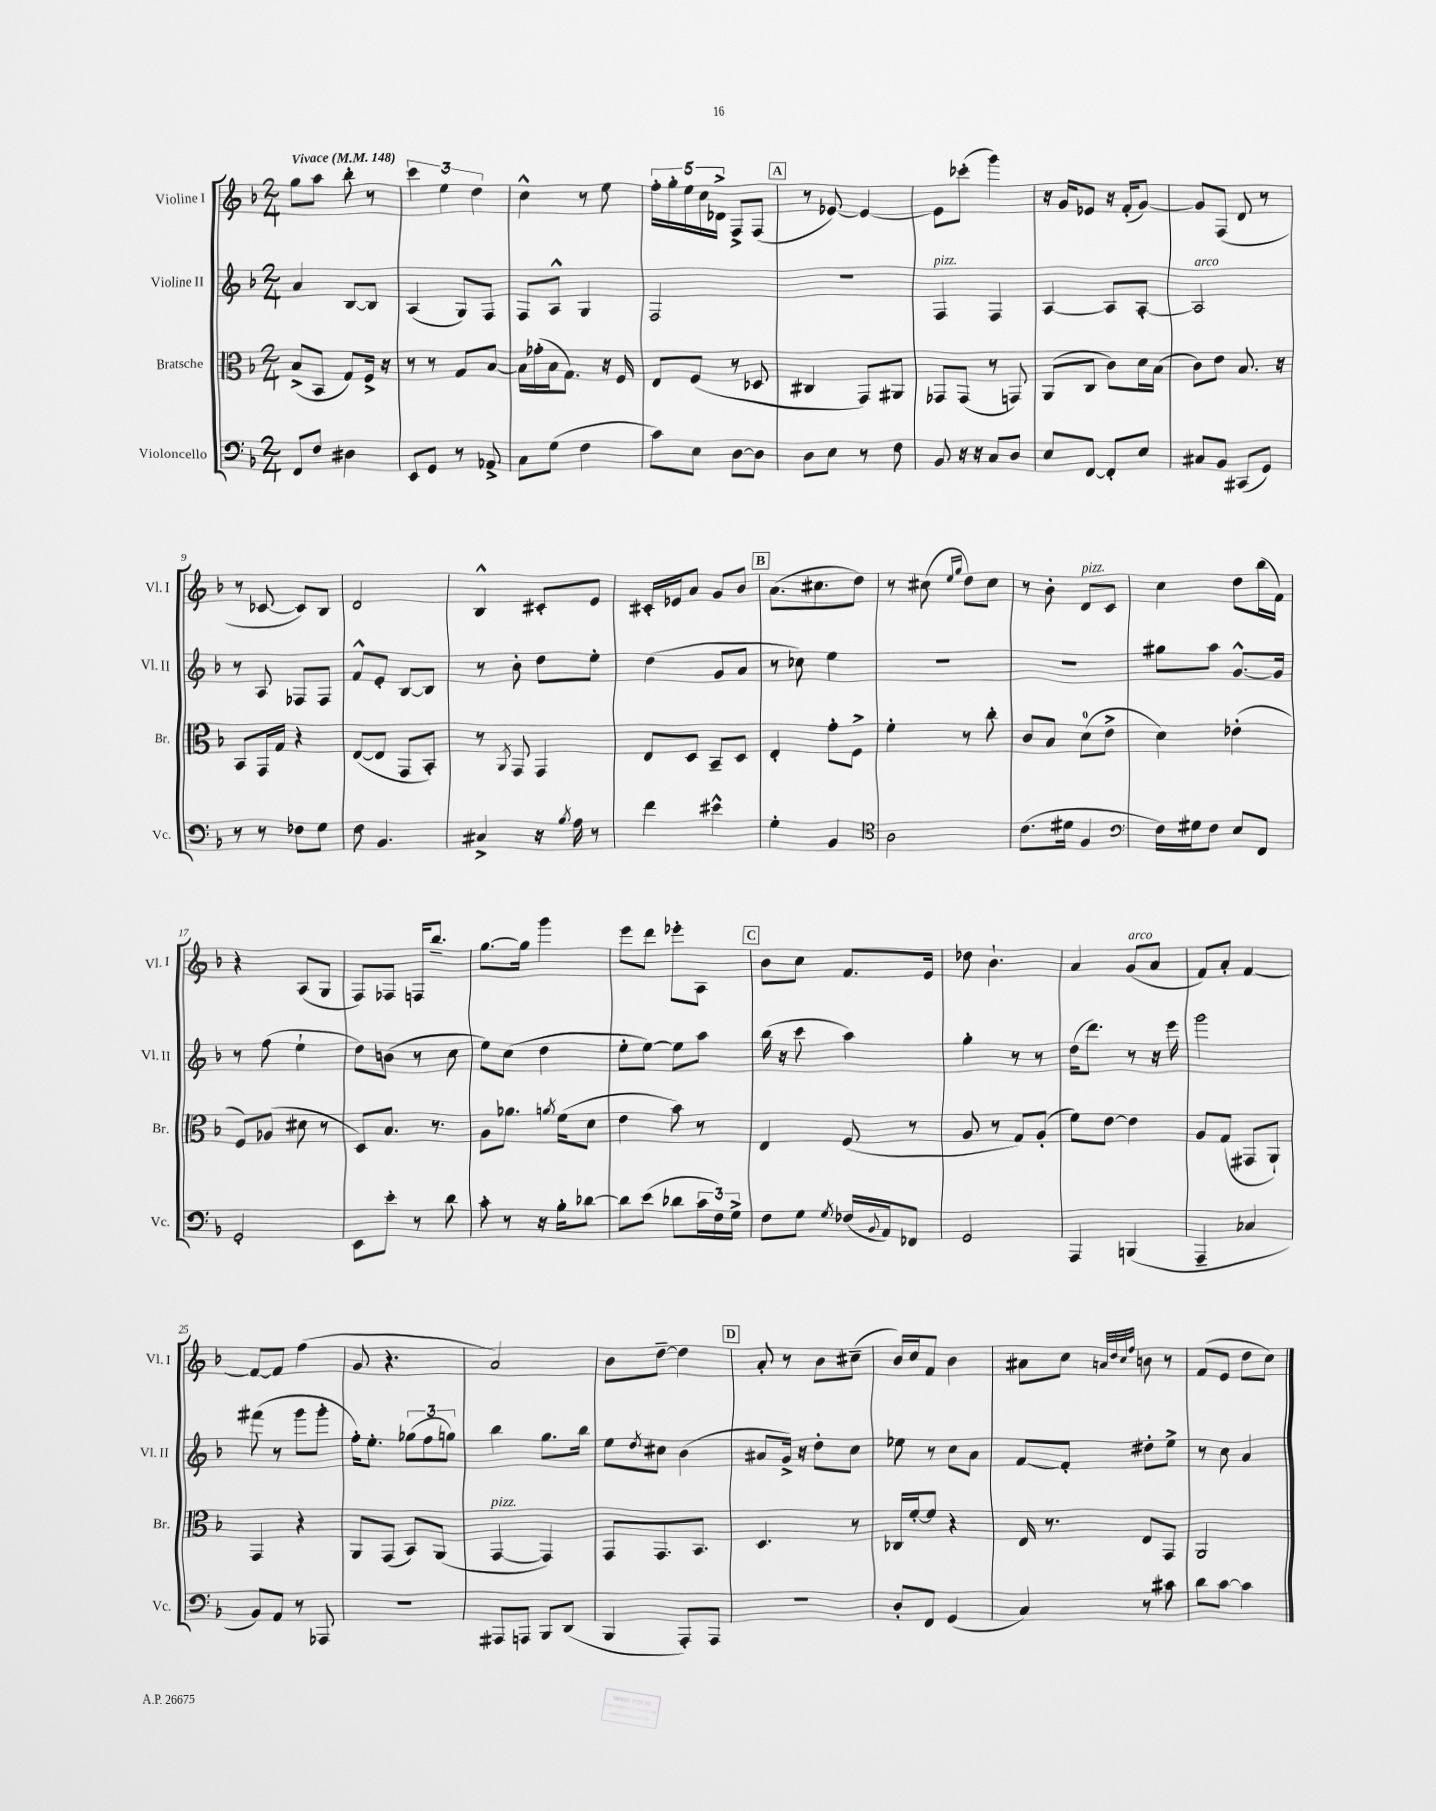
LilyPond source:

<<
\new StaffGroup <<
\new Staff = "s0" \with { instrumentName = "Violine I" shortInstrumentName = "Vl. I" } {
    \clef treble \key f \major \numericTimeSignature \time 2/4 \tempo "Vivace" 4 = 148
    g''8 a''8 bes''8-. r8 |
    \tuplet 3/2 { c'''4 e''4 d''4 } |
    c''4-^ r8 e''8 |
    \tuplet 5/4 { f''16-. g''16-. e''16 c''16 des'16-> } f8-> f8( |
    \mark \markup { \box "A" } r8 ees'8~) ees'4~ |
    ees'8 ces'''8-.( g'''4) |
    r16 g'16 ees'8 r16 f'16-.( g'8~) |
    g'8 f8( d'8 r8 |
    r8 ces'8~ ces'8) bes8 |
    d'2 |
    bes4-^ cis'8-. e'8 |
    cis'16-. ees'16 a'8 g'8 bes'8 |
    \mark \markup { \box "B" } a'8.( cis''8. d''8) |
    r8 cis''8( \grace { e''16 g''16 } d''8) cis''8 |
    r8 bes'8-. d'8^\markup { \italic "pizz." } c'8 |
    c''4 d''8 bes''16( f'16) |
    r4 a8( g8 |
    f8) fes8 f16 bes''8.-- |
    g''8.~ g''16 g'''4 |
    e'''8 d'''8 ees'''8-. a8 |
    \mark \markup { \box "C" } bes'8 c''8 f'8. e'16 |
    des''8 bes'4.-! |
    a'4 g'8^\markup { \italic "arco" }( a'8 |
    f'8) a'8-. f'4~ |
    f'8~ f'8 f''4( |
    g'8 r4. |
    a'2) |
    bes'8 d''8~-- d''4 |
    \mark \markup { \box "D" } a'8-. r8 bes'8 cis''8--( |
    bes'16) c''16 f'8 bes'4 |
    ais'8 c''8 \grace { a'32 d''32 c''32 f''32 } b'8 r8 |
    f'8( e'8 d''8 c''8) \bar "|." |
}
\new Staff = "s1" \with { instrumentName = "Violine II" shortInstrumentName = "Vl. II" } {
    \clef treble \key f \major \numericTimeSignature \time 2/4
    a'4 bes8~ bes8 |
    a4( g8) f8 |
    f8 a8-^ g4 |
    f2 |
    \mark \markup { \box "A" } r2 |
    f4^\markup { \italic "pizz." } f4 |
    a4~ a8 a8~-. |
    a2^\markup { \italic "arco" } |
    r8 a8 fes8 fes8 |
    f'8-^ e'8-. bes8~ bes8 |
    r8 bes'8-. d''8 e''8-. |
    d''4( g'8 a'8 |
    \mark \markup { \box "B" } r8 ces''8) e''4 |
    R2 |
    R2 |
    gis''8 a''8 g'8.~-^ g'16 |
    r8 f''8( e''4-! |
    d''8) b'8( r8 c''8 |
    e''8) c''8( d''4 |
    e''8-. e''8~) e''8 a''8 |
    \mark \markup { \box "C" } bes''16( r16 c'''8 a''4) |
    g''4-. r8 r8 |
    d''16( d'''8.) r8 r16 e'''16 |
    g'''2 |
    fis'''8( r8 g'''8 g'''8-. |
    f''16-.) e''8.-. \tuplet 3/2 { ges''8( f''8 g''8) } |
    bes''4 g''8. bes''16 |
    e''8 \acciaccatura { d''8 } cis''8 bes'4( |
    \mark \markup { \box "D" } ais'8 g'16->) r16 d''8-. c''8 |
    ees''8 r8 c''8 a'8 |
    f'8~ f'8-. dis''8-. e''8-> |
    r8 c''8 a'4 \bar "|." |
}
\new Staff = "s2" \with { instrumentName = "Bratsche" shortInstrumentName = "Br." } {
    \clef alto \key f \major \numericTimeSignature \time 2/4
    bes8->( bes,8 g8) f16-> r16 |
    r8 r8 g8 bes8~ |
    bes16 ges'16-.( bes16 g8.) r16 f16 |
    e8 f8( r8 des8 |
    \mark \markup { \box "A" } cis4 g,8) ais,8 |
    ges,8 ges,8( r8 g,8) |
    a,8( c8 c'8) d'16 bes16( |
    c'8) e'8 bes8. r16 |
    bes,8 g,16 g16 r4 |
    e8~( e8 g,8 bes,8-.) |
    r8 \acciaccatura { a,8 } g,8 g,4 |
    e8 d8 bes,8-- d8 |
    \mark \markup { \box "B" } e4-. g'8-. f8-> |
    f'4-. r8 c''8-. |
    c'8 bes8 d'8-0( e'8-> |
    d'4) ees'4-.( |
    f8) aes8( dis'8 r8 |
    d8) bes8. r8. |
    a8 aes'8. \acciaccatura { a'8 } f'16( d'8 |
    e'4 bes'8) r8 |
    \mark \markup { \box "C" } e4 f8( r8 |
    a8 r8 g8) a8-.( |
    f'8) e'8~ e'4 |
    a8 g8( gis,8 a,8-!) |
    g,4 r4 |
    a,8 g,8( bes,8) a,8( |
    g,4~^\markup { \italic "pizz." } g,4) |
    g,8 g,8. bes,8. |
    \mark \markup { \box "D" } d4. r8 |
    ces16 f'16~-. f'8 r4 |
    e16 r8. e8 g,8 |
    a,2 \bar "|." |
}
\new Staff = "s3" \with { instrumentName = "Violoncello" shortInstrumentName = "Vc." } {
    \clef bass \key f \major \numericTimeSignature \time 2/4
    f,8 f8 dis4 |
    e,8 g,8 r8 aes,8-> |
    c8 g8( f4 |
    c'8) e8 d8~ d8 |
    \mark \markup { \box "A" } d8 e8 r8 f8 |
    bes,8 r16 r16 c8 d8 |
    e8 f,8~ f,8-. e8 |
    cis8 bes,8 cis,8( g,8) |
    r8 r8 fes8 g8 |
    f8 bes,4. |
    cis4-> r16 \acciaccatura { bes8 } a16 r8 |
    f'4 eis'4-^ |
    \mark \markup { \box "B" } g4-. bes,4 |
    \clef tenor a2 |
    c'8.( dis'16 f4 |
    \clef bass f16) gis16 f8 e8 f,8 |
    g,2-. |
    e,8 e'8-. r8 d'8 |
    c'8-. r8 r16 bes16-. des'8~ |
    des'8 e'8( des'8 \tuplet 3/2 { c'16 f16) g16-> } |
    \mark \markup { \box "C" } f8 g8 \acciaccatura { g8 } fes16( \appoggiatura { bes,8 } a,16) fes,8 |
    g,2 |
    a,,4 b,,4( |
    a,,4-- ces4 |
    bes,8) a,8 r8 aes,,8 |
    r2 |
    ais,,8 a,,8 bes,,8 d,8( |
    bes,,4 a,,8-.) a,,8 |
    \mark \markup { \box "D" } r2 |
    d8-. f,8 g,4( |
    c4) r8 cis'8 |
    d'8 c'8~ c'4 \bar "|." |
}
>>
>>
